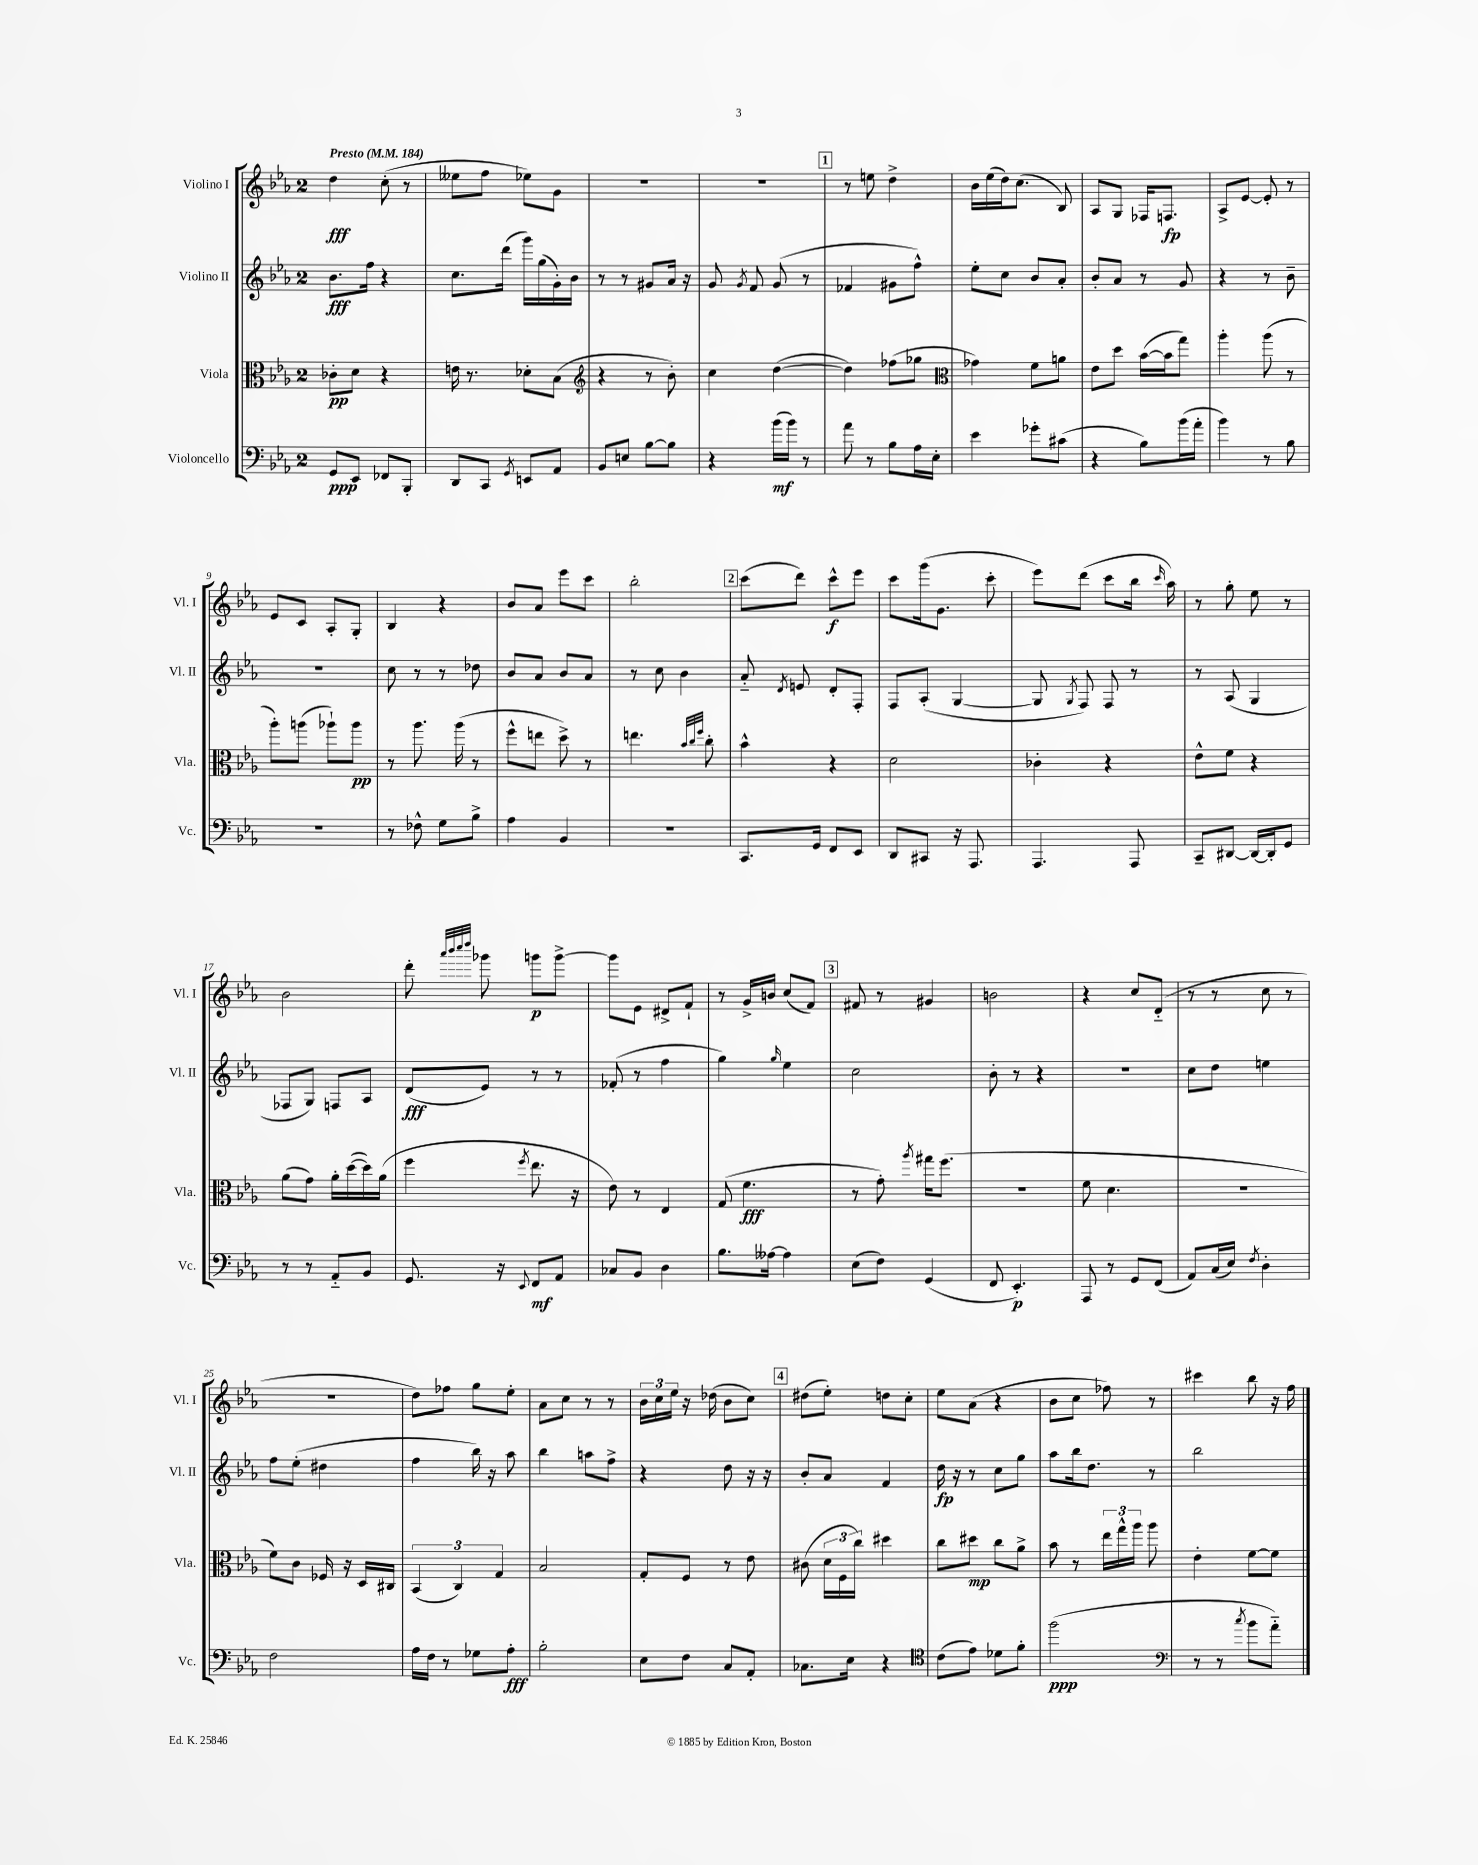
<<
\new StaffGroup <<
\new Staff = "s0" \with { instrumentName = "Violino I" shortInstrumentName = "Vl. I" } {
    \clef treble \key ees \major \once \override Staff.TimeSignature.style = #'single-digit \time 2/4 \tempo "Presto" 4 = 184
    \autoBeamOff d''4\fff c''8-.( r8 |
    eeses''8[ f''8] ees''8[) g'8] |
    R2 |
    r2 |
    \mark \markup { \box "1" } r8 e''8 d''4-> |
    bes'16[ ees''16( d''16) c''8.]( bes8) |
    aes8[ g8] fes16[ f8.]\fp |
    aes8[-> ees'8]~ ees'8-. r8 |
    ees'8[ c'8] aes8[-. g8]-. |
    bes4 r4 |
    bes'8[ aes'8] ees'''8[ c'''8] |
    bes''2-. |
    \mark \markup { \box "2" } c'''8[( d'''8]) c'''8[-^\f ees'''8] |
    c'''8[ g'''16( g'8.] c'''8-. |
    ees'''8[) d'''8]( c'''8[ bes''16] \grace { c'''16 } aes''16) |
    r8 g''8-. ees''8 r8 |
    bes'2 |
    d'''8-. \grace { aes'''32[ bes'''32 c''''32 d''''32] } ges'''8 g'''8[\p g'''8]~-> |
    g'''8[ ees'8] dis'8[-> f'8]-! |
    r8 g'16[-> b'16] c''8[( f'8]) |
    \mark \markup { \box "3" } fis'8 r8 gis'4 |
    b'2 |
    r4 c''8[ d'8]-_( |
    r8 r8 c''8 r8 |
    r2 |
    d''8[) fes''8] g''8[ ees''8]-. |
    aes'8[ c''8] r8 r8 |
    \tuplet 3/2 { bes'16[ c''16 ees''16] } r16 des''16( bes'8[ c''8]) |
    \mark \markup { \box "4" } dis''8[( ees''8]-.) d''8[ c''8]-. |
    ees''8[ aes'8]( r4 |
    bes'8[ c''8] fes''8) r8 |
    cis'''4 bes''8 r16 f''16 \bar "|." |
}
\new Staff = "s1" \with { instrumentName = "Violino II" shortInstrumentName = "Vl. II" } {
    \clef treble \key ees \major \once \override Staff.TimeSignature.style = #'single-digit \time 2/4
    \autoBeamOff bes'8.[\fff f''16] r4 |
    c''8.[ d'''16]( g'''16[) g''16( g'16-.) bes'16] |
    r8 r8 gis'8[ aes'16] r16 |
    g'8 \acciaccatura { g'8 } f'8 g'8( r8 |
    \mark \markup { \box "1" } fes'4 gis'8[ f''8]-^) |
    ees''8[-. c''8] bes'8[ aes'8]-. |
    bes'8[-. aes'8] r8 g'8 |
    r4 r8 bes'8-- |
    r2 |
    c''8 r8 r8 des''8 |
    bes'8[ aes'8] bes'8[ aes'8] |
    r8 c''8 bes'4 |
    \mark \markup { \box "2" } aes'8-_ \acciaccatura { d'8 } e'8 d'8[-. f8]-. |
    f8[ aes8]-.( g4~ |
    g8 \acciaccatura { g8 } f8) f8 r8 |
    r8 aes8( g4 |
    fes8[ g8]) f8[ aes8] |
    d'8[\fff( ees'8]) r8 r8 |
    fes'8-.( r8 f''4 |
    g''4) \grace { g''16 } ees''4 |
    \mark \markup { \box "3" } c''2 |
    bes'8-. r8 r4 |
    R2 |
    c''8[ d''8] e''4 |
    f''8[ ees''8]-.( dis''4 |
    f''4 bes''16) r16 aes''8 |
    bes''4 a''8[ f''8]-> |
    r4 d''8 r16 r16 |
    \mark \markup { \box "4" } bes'8[-. aes'8] f'4 |
    d''16\fp r16 r8 c''8[ g''8] |
    aes''8[ bes''16 d''8.] r8 |
    bes''2 \bar "|." |
}
\new Staff = "s2" \with { instrumentName = "Viola" shortInstrumentName = "Vla." } {
    \clef alto \key ees \major \once \override Staff.TimeSignature.style = #'single-digit \time 2/4
    \autoBeamOff ces'8[-.\pp d'8] r4 |
    e'16 r8. des'8[-. bes8]( |
    \clef treble r4 r8 bes'8-.) |
    c''4 d''4~( |
    \mark \markup { \box "1" } d''4) fes''8[( ges''8] |
    \clef alto ges'4) f'8[ a'8] |
    ees'8[ d''8] bes'16[~( bes'16 g''8]) |
    aes''4-. aes''8( r8 |
    aes''8[-.) a''8]( aes''8[-!) aes''8]\pp |
    r8 aes''8. aes''16( r8 |
    f''8[-^ e''8] d''8->) r8 |
    e''4. \grace { bes'32[ c''32 f''32] } c''8-. |
    \mark \markup { \box "2" } bes'4-^ r4 |
    d'2 |
    ces'4-. r4 |
    ees'8[-^ f'8] r4 |
    aes'8[( g'8]) aes'16[-. d''16~( d''16) aes'16]( |
    f''4 \acciaccatura { f''8 } ees''8. r16 |
    ees'8) r8 ees4 |
    g8( f'4.\fff |
    \mark \markup { \box "3" } r8 g'8-.) \acciaccatura { aes''8 } gis''16[ f''8.]( |
    r2 |
    f'8 d'4. |
    R2 |
    f'8[) c'8] fes16 r16 d16[ cis16] |
    \tuplet 3/2 { bes,4( c4) g4 } |
    bes2 |
    g8[-. f8] r8 ees'8 |
    \mark \markup { \box "4" } cis'8( \tuplet 3/2 { d'16[ f16 c''16]) } dis''4 |
    c''8[ dis''8]\mp c''8[ aes'8]-> |
    bes'8 r8 \tuplet 3/2 { ees''16[ g''16-^ aes''16] } aes''8 |
    ees'4-. f'8[~ f'8] \bar "|." |
}
\new Staff = "s3" \with { instrumentName = "Violoncello" shortInstrumentName = "Vc." } {
    \clef bass \key ees \major \once \override Staff.TimeSignature.style = #'single-digit \time 2/4
    \autoBeamOff g,8[\ppp ees,8] fes,8[ bes,,8]-. |
    d,8[ c,8] \acciaccatura { g,8 } e,8[ aes,8] |
    bes,8[ e8] bes8[~ bes8] |
    r4 bes'16[\mf( bes'16]) r8 |
    \mark \markup { \box "1" } aes'8 r8 bes8[ aes16 ees16]-. |
    ees'4 ges'8[-. cis'8]( |
    r4 bes8[) bes'16( aes'16]-. |
    bes'4) r8 bes8 |
    R2 |
    r8 fes8-^ g8[ bes8]-> |
    aes4 bes,4 |
    R2 |
    \mark \markup { \box "2" } c,8.[ g,16] f,8[ ees,8] |
    d,8[ cis,8] r16 aes,,8. |
    aes,,4. aes,,8 |
    c,8[-- dis,8]~ dis,16[~ dis,16-. g,8] |
    r8 r8 aes,8[-_ bes,8] |
    g,8. r16 \appoggiatura { ees,8 } f,8[\mf aes,8] |
    ces8[ bes,8] d4 |
    bes8.[ aeses16]~ aeses4 |
    \mark \markup { \box "3" } ees8[( f8]) g,4( |
    f,8 ees,4.-.\p) |
    aes,,8 r8 g,8[ f,8]( |
    aes,8[) c16( ees16]) \acciaccatura { f8 } d4-. |
    f2 |
    aes16[ f16] r8 ges8[ aes8]-.\fff |
    bes2-. |
    ees8[ f8] c8[ aes,8]-. |
    \mark \markup { \box "4" } ces8.[ ees16] r4 |
    \clef tenor c'8[( ees'8]) des'8[ f'8]-. |
    f''2\ppp( |
    \clef bass r8 r8 \acciaccatura { c''8 } bes'8[ aes'8]-_) \bar "|." |
}
>>
>>
